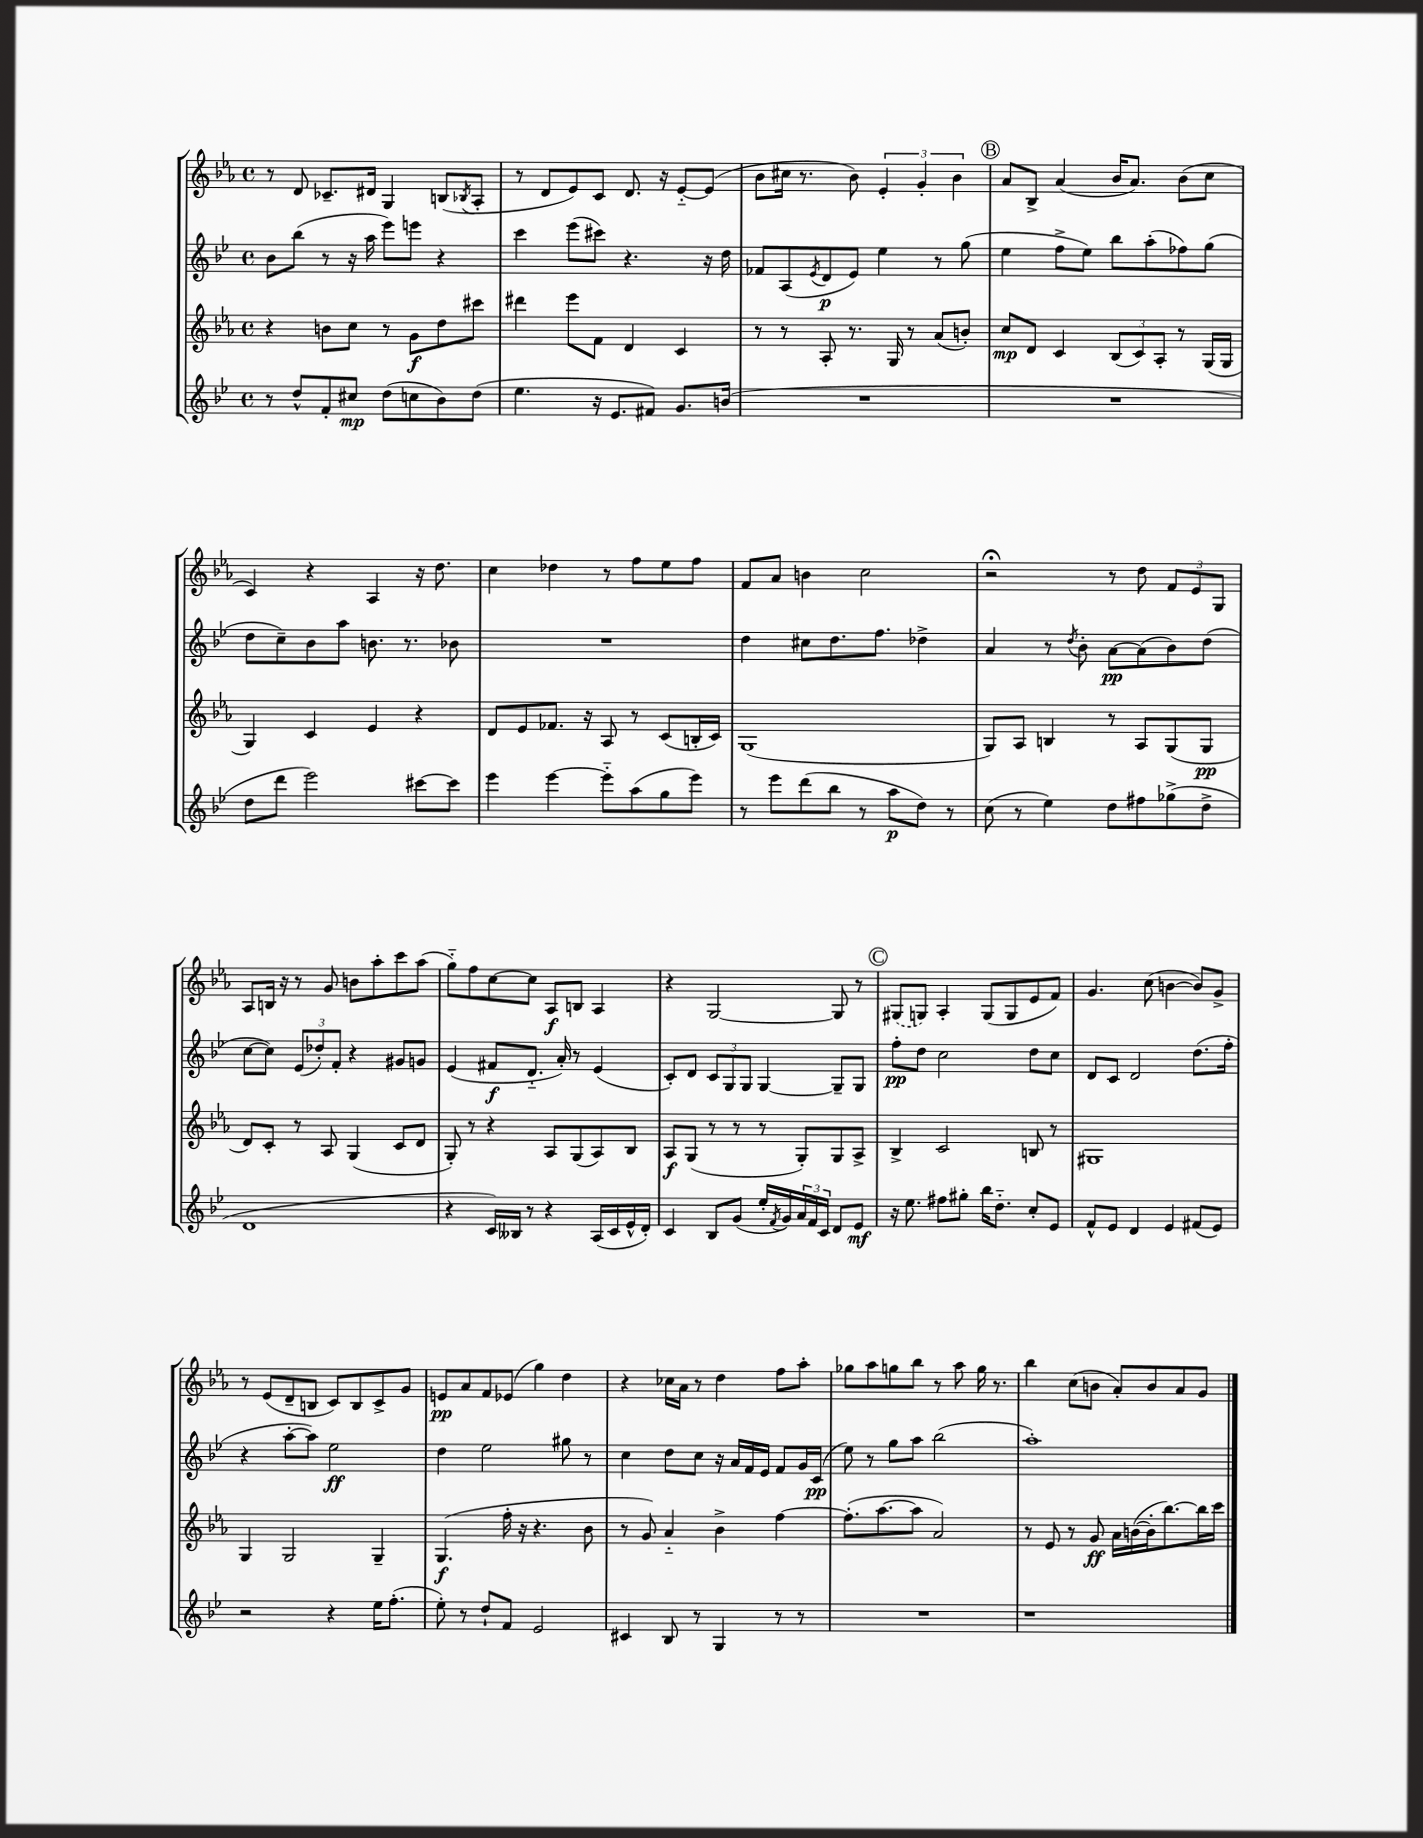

**kern	**kern	**kern	**kern
*staff4	*staff3	*staff2	*staff1
*clefG2	*clefG2	*clefG2	*clefG2
*k[b-e-]	*k[b-e-a-]	*k[b-e-]	*k[b-e-a-]
*M4/4	*M4/4	*M4/4	*M4/4
*met(c)	*met(c)	*met(c)	*met(c)
8r	4r	8b-	8r
8dd^^	.	(8bb-	8d
8f'	8b	8r	8.c-~
8cc#	8cc	16r	.
.	.	16aa	16d#
(8dd	8r	8eee-)	4G
8cc	8g	8eee	.
8b-)	8dd	4r	(8B
.	.	.	8qB-
(8dd	8ccc#	.	8A-'
=	=	=	=
4.ee-	4ddd#	4ccc	8r
.	.	.	8d
.	8eee-	(8eee-	8e-)
16r	8f	8ccc#)	8c
8.e-	.	.	.
.	4d	4.r	8.d
8f#)	.	.	.
.	.	.	16r
8.g	4c	.	[8e-'~
.	.	16r	(8e-]
(16b	.	16dd	.
=	=	=	=
1r	8r	8f-	8b-
.	8r	(8A	16cc#
.	.	.	8.r
.	.	8qe-	.
.	8A-'	8d	.
.	8.r	8e-)	8b-)
.	.	4ee-	6e-'
.	16G	.	.
.	8r	.	.
.	.	.	6g'
.	(8a-	8r	.
.	.	.	6b-
.	8b')	(8gg	.
=	=	=	=
1r	8cc	4ee-	8a-
.	8d	.	8B-^
.	4c	8ff^	(4a-
.	.	8ee-)	.
.	(12B-	8bb-	16b-
.	.	.	8.a-)
.	12c)	.	.
.	.	(8aa'	.
.	12A-'	.	.
.	8r	8ff-)	(8b-
.	(16G	(8gg	8cc
.	16G	.	.
=	=	=	=
8dd	4G)	8dd	4c)
8ddd	.	8cc~)	.
2eee-)	4c	8b-	4r
.	.	8aa	.
.	4e-	8.b	4A-
.	.	8.r	.
[8ccc#	4r	.	16r
.	.	.	8.dd
8ccc#]	.	8b-	.
=	=	=	=
4eee-	8d	1r	4cc
.	8e-	.	.
[4eee-	8.f-	.	4dd-
.	16r	.	.
8eee-'~]	8A-	.	8r
(8aa	8r	.	8ff
8gg	(8c	.	8ee-
8eee-)	16B'	.	8ff
.	16c)	.	.
=	=	=	=
8r	(1G	4dd	8f
8eee-	.	.	8a-
(8ddd	.	8cc#	4b
8bb-	.	8.dd	.
8r	.	.	2cc
.	.	8.ff	.
8aa	.	.	.
8dd)	.	4dd-^	.
8r	.	.	.
=	=	=	=
(8cc	8G)	4a	2r;
8r	8A-	.	.
4ee-)	4B	8r	.
.	.	8qdd	.
.	.	8b-'	.
8dd	8r	[8a	8r
8ff#	8A-	(8a]	8dd
(8gg-^	(8G	8b-)	12f
.	.	.	12e-
8dd^	8G	(8dd	.
.	.	.	12G
=	=	=	=
1d	8d)	[8cc	8A-
.	8c'	8cc])	16B
.	.	.	16r
.	8r	(12e-	8r
.	.	12dd-')	.
.	8A-	.	8g
.	.	12f'	.
.	(4G	4r	8b
.	.	.	8aa-'
.	8c	8g#	8ccc
.	8d	8g	(8aa-
=	=	=	=
4r	8G')	(4e-	8gg'~)
.	8r	.	8ff
16c)	4r	8f#	[8cc
16B--	.	.	.
8r	.	8.d'~	8cc]
4r	8A-	.	8A-
.	.	16a')	.
.	(8G	8r	8B
(16A	8A-)	(4e-	4A-
16c	.	.	.
16e-^^	8B-	.	.
16d')	.	.	.
=	=	=	=
4c	8A-	8c')	4r
.	(8G	8d	.
8B-	8r	12c	[2G
.	.	12G	.
(8g	8r	.	.
.	.	12G	.
16ee-'	8r	[4G	.
8qf	.	.	.
16g)	.	.	.
24a	8G')	.	.
24f	.	.	.
24c	.	.	.
8d	8G	8G~]	8G]
8e-	8A-^	8G	8r
=	=	=	=
16r	4B-^	8ff'	(8G#
8.ee-	.	.	.
.	.	8dd	8G)
8ff#	2c	2cc	4A-'
8gg#'	.	.	.
16bb-	.	.	(8G
8.dd'~	.	.	.
.	.	.	8G
8cc'	8B	8dd	8e-
8e-	8r	8cc	8f)
=	=	=	=
8f^^	1G#	8d	4.g
8e-	.	8c	.
4d	.	2d	.
.	.	.	(8cc
4e-	.	.	[4b
(8f#	.	(8.dd	8b])
8e-)	.	.	8g^
.	.	16ff'	.
=	=	=	=
2r	4G	4r	8r
.	.	.	(8e-
.	2G	[8aa'	8d~
.	.	8aa])	8B
4r	.	2ee-	8c)
.	.	.	8B
16ee-	4G~	.	8c^
(8.ff'	.	.	.
.	.	.	8g
=	=	=	=
8ee-')	(4.G	4dd	8e
8r	.	.	8a-
8dd`	.	2ee-	8f
8f	16ff'	.	(8e-
.	16r	.	.
2e-	4.r	.	4gg)
.	.	8gg#	4dd
.	8b-	8r	.
=	=	=	=
4c#	8r	4cc	4r
.	8g)	.	.
8B-	4a-'~	8dd	16cc-
.	.	.	16a-
8r	.	8cc	8r
4G	4b-^	16r	4dd
.	.	16a	.
.	.	16f	.
.	.	16e-	.
8r	[4ff	8f	8ff
8r	.	16g	8aa-'
.	.	(16c	.
=	=	=	=
1r	(8.ff']	8ee-)	8gg-
.	.	8r	8aa-
.	[8.aa-	.	.
.	.	8gg	8gg
.	8aa-]	8aa	8bb-
.	2a-)	(2bb-	8r
.	.	.	8aa-
.	.	.	16gg
.	.	.	8.r
=	=	=	=
1r	8r	1aa')	4bb-
.	8e-	.	.
.	8r	.	(8cc
.	8g	.	8b
.	16a-	.	8a-')
.	([16b	.	.
.	16b']	.	8b
.	[8.bb-)	.	.
.	.	.	8a-
.	16bb-]	.	8g
.	16ccc	.	.
==	==	==	==
*-	*-	*-	*-
